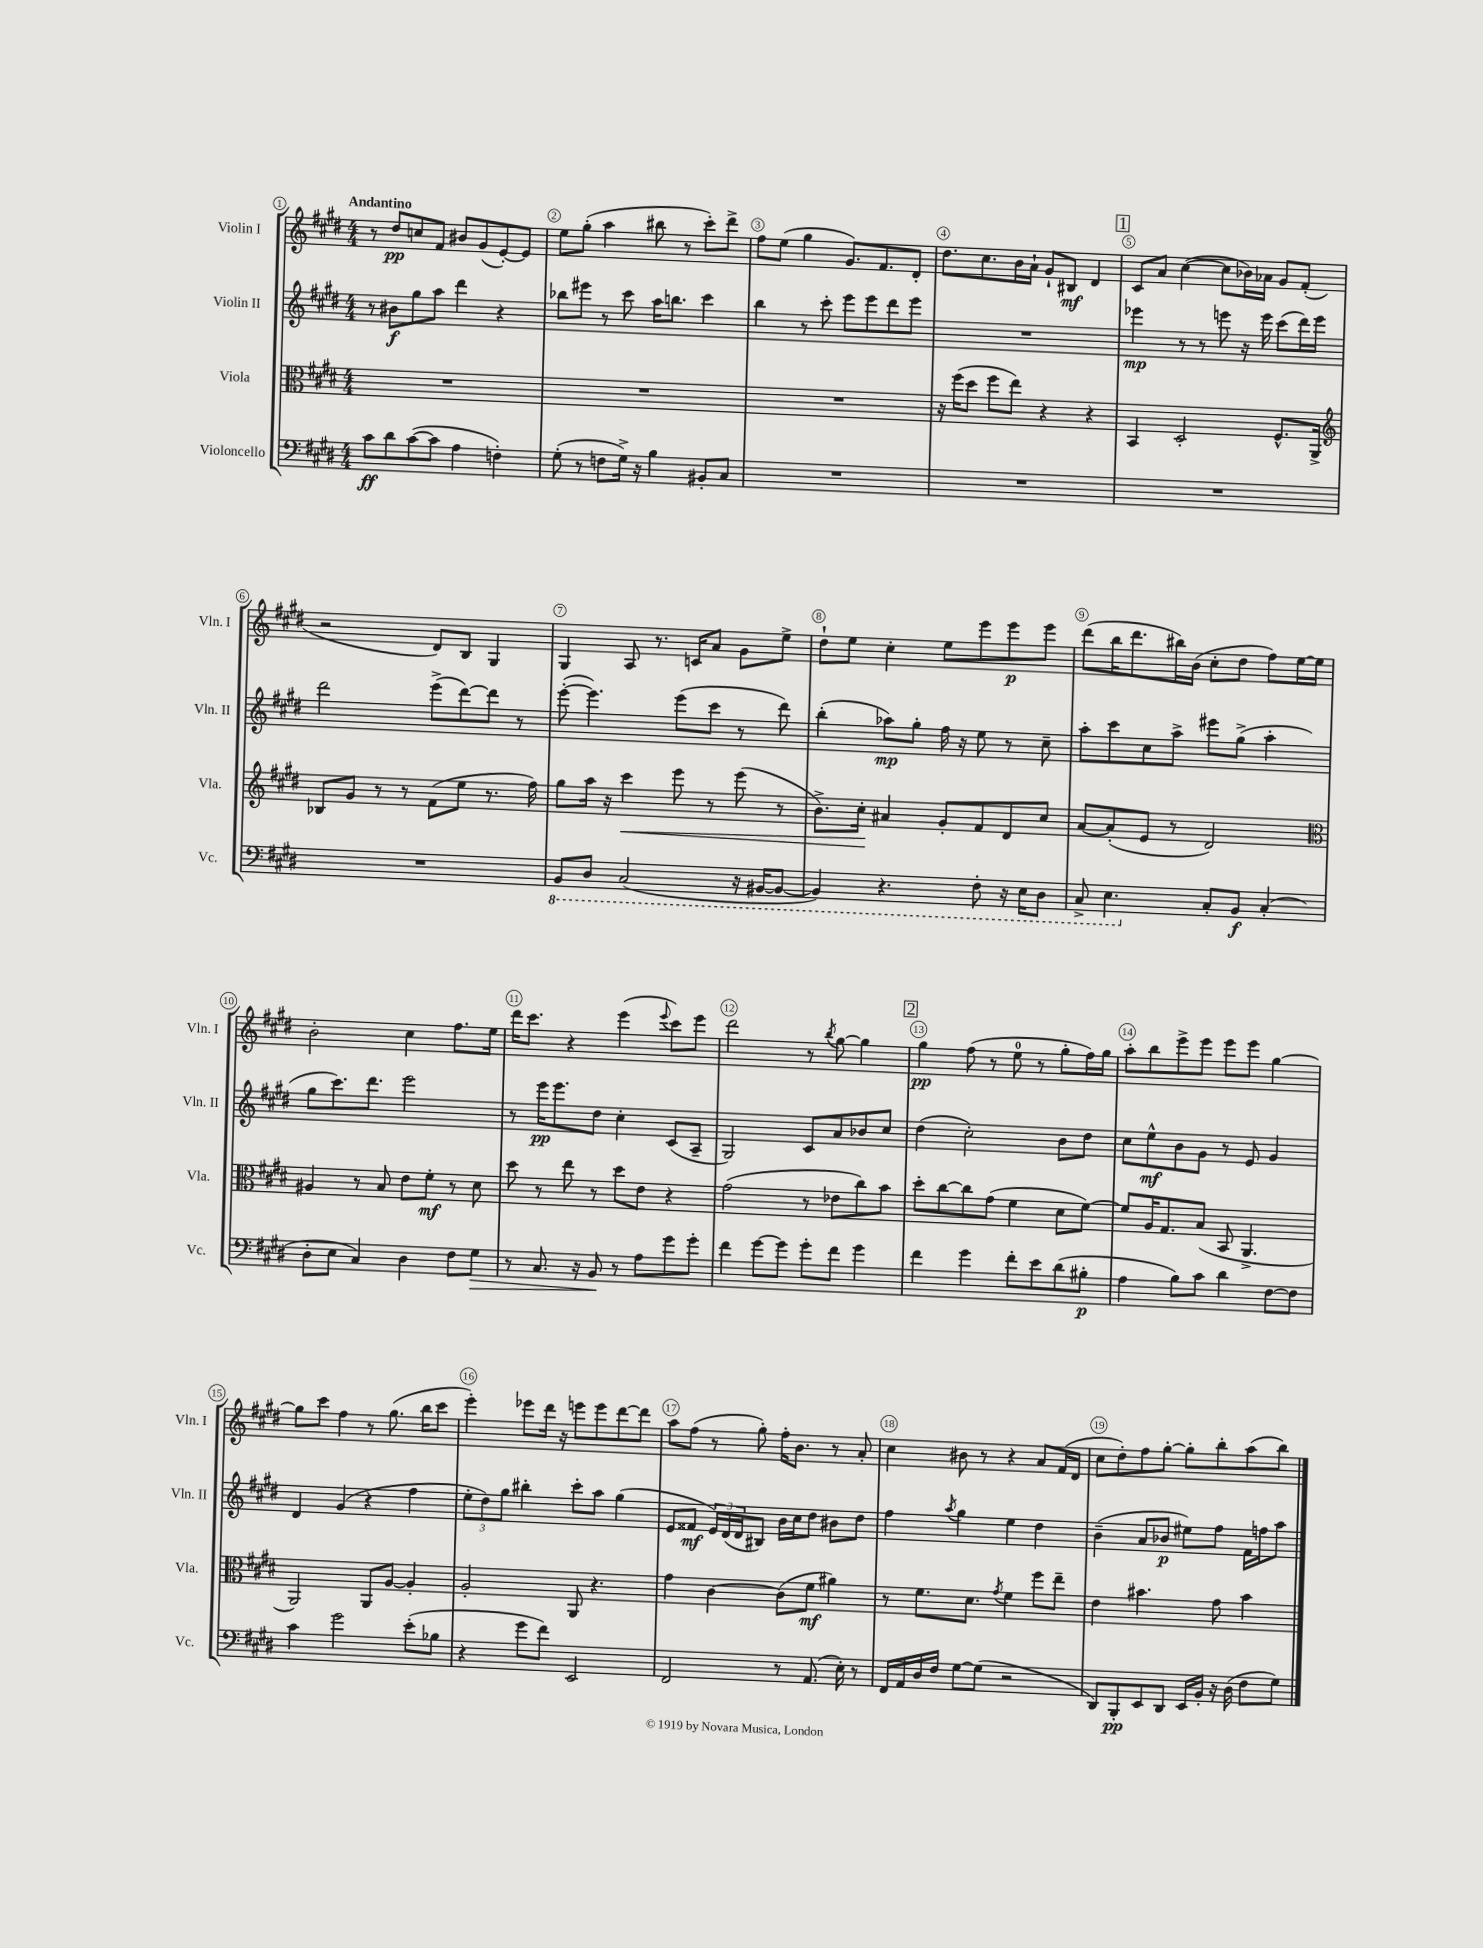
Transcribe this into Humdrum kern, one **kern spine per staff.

**kern	**kern	**kern	**kern
*staff4	*staff3	*staff2	*staff1
*clefF4	*clefC3	*clefG2	*clefG2
*k[f#c#g#d#]	*k[f#c#g#d#]	*k[f#c#g#d#]	*k[f#c#g#d#]
*M4/4	*M4/4	*M4/4	*M4/4
8c#	1r	8r	8r
8d#	.	8b#	8dd#
([8c#	.	8gg#	8cc
8c#]	.	8aa	8f#
4A	.	4ddd#	8b#
.	.	.	(8g#
4F')	.	4r	[8e')
.	.	.	8e]
=	=	=	=
(8G#'	1r	8bb-	8ee
8r	.	8eee#	(8gg#'
8F	.	8r	4aa
16G#^)	.	8ccc#	.
16r	.	.	.
4B	.	16aa	8bb#
.	.	8.bb	.
.	.	.	8r
8BB#'	.	4ccc#	8ccc#')
8C#	.	.	8ddd#^
=	=	=	=
1r	1r	4bb	8ff#
.	.	.	(8ee
.	.	8r	4gg#
.	.	8ccc#'	.
.	.	8eee	8.g#)
.	.	8eee	.
.	.	.	8.f#
.	.	8ddd#	.
.	.	8eee	8d#'
=	=	=	=
1r	16r	1r	8.dd#
.	(16ff#	.	.
.	8dd#	.	.
.	.	.	8.cc#
.	8ff#	.	.
.	8ee)	.	16b
.	.	.	16a`
.	4r	.	8g#`
.	.	.	8B#
.	4r	.	4d#
=	=	=	=
1r	4BB	4eee-	8c#
.	.	.	8a
.	2D#'	8r	([4cc#
.	.	8r	.
.	.	8eee	8cc#]
.	.	16r	16b-)
.	.	16eee	16a-
.	8.F#^^	(8ccc#	8g#
.	.	16ddd#)	(8f#'
.	16AA^	16eee	.
=	=	=	=
*	*clefG2	*	*
1r	8B-	2ddd#	2r
.	8g#	.	.
.	8r	.	.
.	8r	.	.
.	(8f#	(8eee^	8d#)
.	8ee	[8ddd#)	8B
.	8.r	8ddd#]	4G#
.	.	8r	.
.	16ff#)	.	.
=	=	=	=
8BBB	8gg#	([8eee'	4G#
8DD#	16aa	4.eee])	.
.	16r	.	.
(2CC#	4ccc#	.	8A
.	.	.	8.r
.	8eee	(8eee	.
.	.	.	16c
.	8r	8ccc#	8a
16r	(8eee	8r	8g#
[16BBB#	.	.	.
8BBB#_	8r	8ddd#)	8ee^
=	=	=	=
4BBB#])	8.b^)	(4bb'	8dd#`
.	.	.	8ee
.	16cc#'	.	.
4.r	4a#	8aa-)	4cc#'
.	.	8gg#'	.
.	8g#'	16ff#	8ee
.	.	16r	.
8FF#'	8f#	8ee	8eee
16r	8d#	8r	8eee
16EE	.	.	.
8DD#	8cc#	8cc#~	8eee
=	=	=	=
8CC#^	[8a	8aa'	(8ddd#
4.EE	(8a']	8ccc#	16bb
.	.	.	8.ddd#
.	8e	8cc#	.
.	8r	8aa^	16bb#)
.	.	.	(16b
8C#'	2d#)	8eee#	8cc#'
8BB	.	(8gg#^	8dd#
(4C#'	.	4aa'	8ff#)
.	.	.	[16ee
.	.	.	16ee]
=	=	=	=
*	*clefC3	*	*
8D#'	4A#	8gg#	2b'
8E	.	8.ccc#)	.
4C#)	8r	.	.
.	.	8.ddd#	.
.	8B	.	.
4D#	8e	2eee	4cc#
.	8f#'	.	.
8F#	8r	.	8.ff#
8G#	8d#	.	.
.	.	.	16ee
=	=	=	=
8r	8dd#	8r	16ddd#
.	.	.	8.ccc#
8.C#	8r	16eee	.
.	.	8.eee	.
.	8ee	.	4r
16r	.	.	.
8BB	8r	8dd#	.
8r	8dd#	4cc#'	(4eee
8A	8e	.	.
.	.	.	8qqeee
8g#	4r	(8c#	8ccc#)
8g#'	.	8A~	8eee
=	=	=	=
4f#	(2g#	2G#)	2ddd#
[8g#	.	.	.
8g#]	.	.	.
8g#'	8r	8c#	8r
.	.	.	8qbb
8f#	8e-	8a	[8gg#
4g#	8cc#)	8b-	4gg#]
.	8b	8cc#	.
=	=	=	=
4f#	8dd#'	(4dd#	4gg#
.	[8cc#	.	.
4g#	8cc#]	2cc#')	(8ff#
.	(8g#	.	8r
8f#'	4f#	.	8ee
8e	.	.	8r
(8d#	8d#	8b	8gg#'
8B#'	[8f#)	8dd#	16ff#)
.	.	.	16gg#
=	=	=	=
4A	8f#]	8cc#	8aa'
.	16A	8ee^^	8bb
.	8.G#	.	.
8B)	.	8b	8eee^
8c#	(8B	8g#	8eee
4d#	8BB	8r	8eee
.	4.AA^	8e	8eee
[8F#	.	4g#	[4gg#
8F#]	.	.	.
=	=	=	=
4c#	2AA)	4d#	8gg#]
.	.	.	8ccc#
2g#	.	(4g#	4ff#
.	8AA	4r	8r
.	[8A	.	(8.gg#
(8e'	4A']	4ff#	.
.	.	.	16bb
8B-	.	.	8ccc#
=	=	=	=
4r	2A'	12ee'	4eee')
.	.	12dd#)	.
.	.	12gg#	.
8g#	.	4bb#'	8eee-
8f#)	.	.	16ddd#
.	.	.	16r
2EE	8AA	8ccc#'	8eee
.	4.r	8aa	8eee
.	.	(4gg#	[8ddd#
.	.	.	8ddd#]
=	=	=	=
2FF#	4g#	8e	8aa
.	.	8f##	(8ff#
.	[4c#	24e)	8r
.	.	(24d#	.
.	.	24d#	.
.	.	8B#)	8gg#')
8r	(8c#]	16b	16ff#'
.	.	16cc#	8.b
(8.AA	8f#	8dd#	.
.	4a#)	8b#	8r
16E')	.	.	.
8r	.	8dd#	8a'
=	=	=	=
16FF#	8r	4ff#	4cc#
16AA	.	.	.
16D#	8.f#	.	.
16F#	.	.	.
.	.	8qaa	.
[8G#	.	4gg#	8b#
.	8.d#	.	.
(8G#]	.	.	8r
.	8qg#	.	.
2r	4f#	4ee	4r
.	8ff#	4dd#	8a
.	8ee~	.	(16f#
.	.	.	16d#
=	=	=	=
8DD#)	4e	(4b~	8cc#
8BBB'	.	.	8dd#')
8EE	4.b#	8a	8ff#
8DD#	.	8b-	[8gg#'
16EE	.	8ee#)	8gg#']
16BB'	.	.	.
16r	8g#	8ff#	8bb'
(16D#	.	.	.
8F#	4b#	16f#	(8aa
.	.	16ff	.
8G#)	.	8aa	8bb)
==	==	==	==
*-	*-	*-	*-
